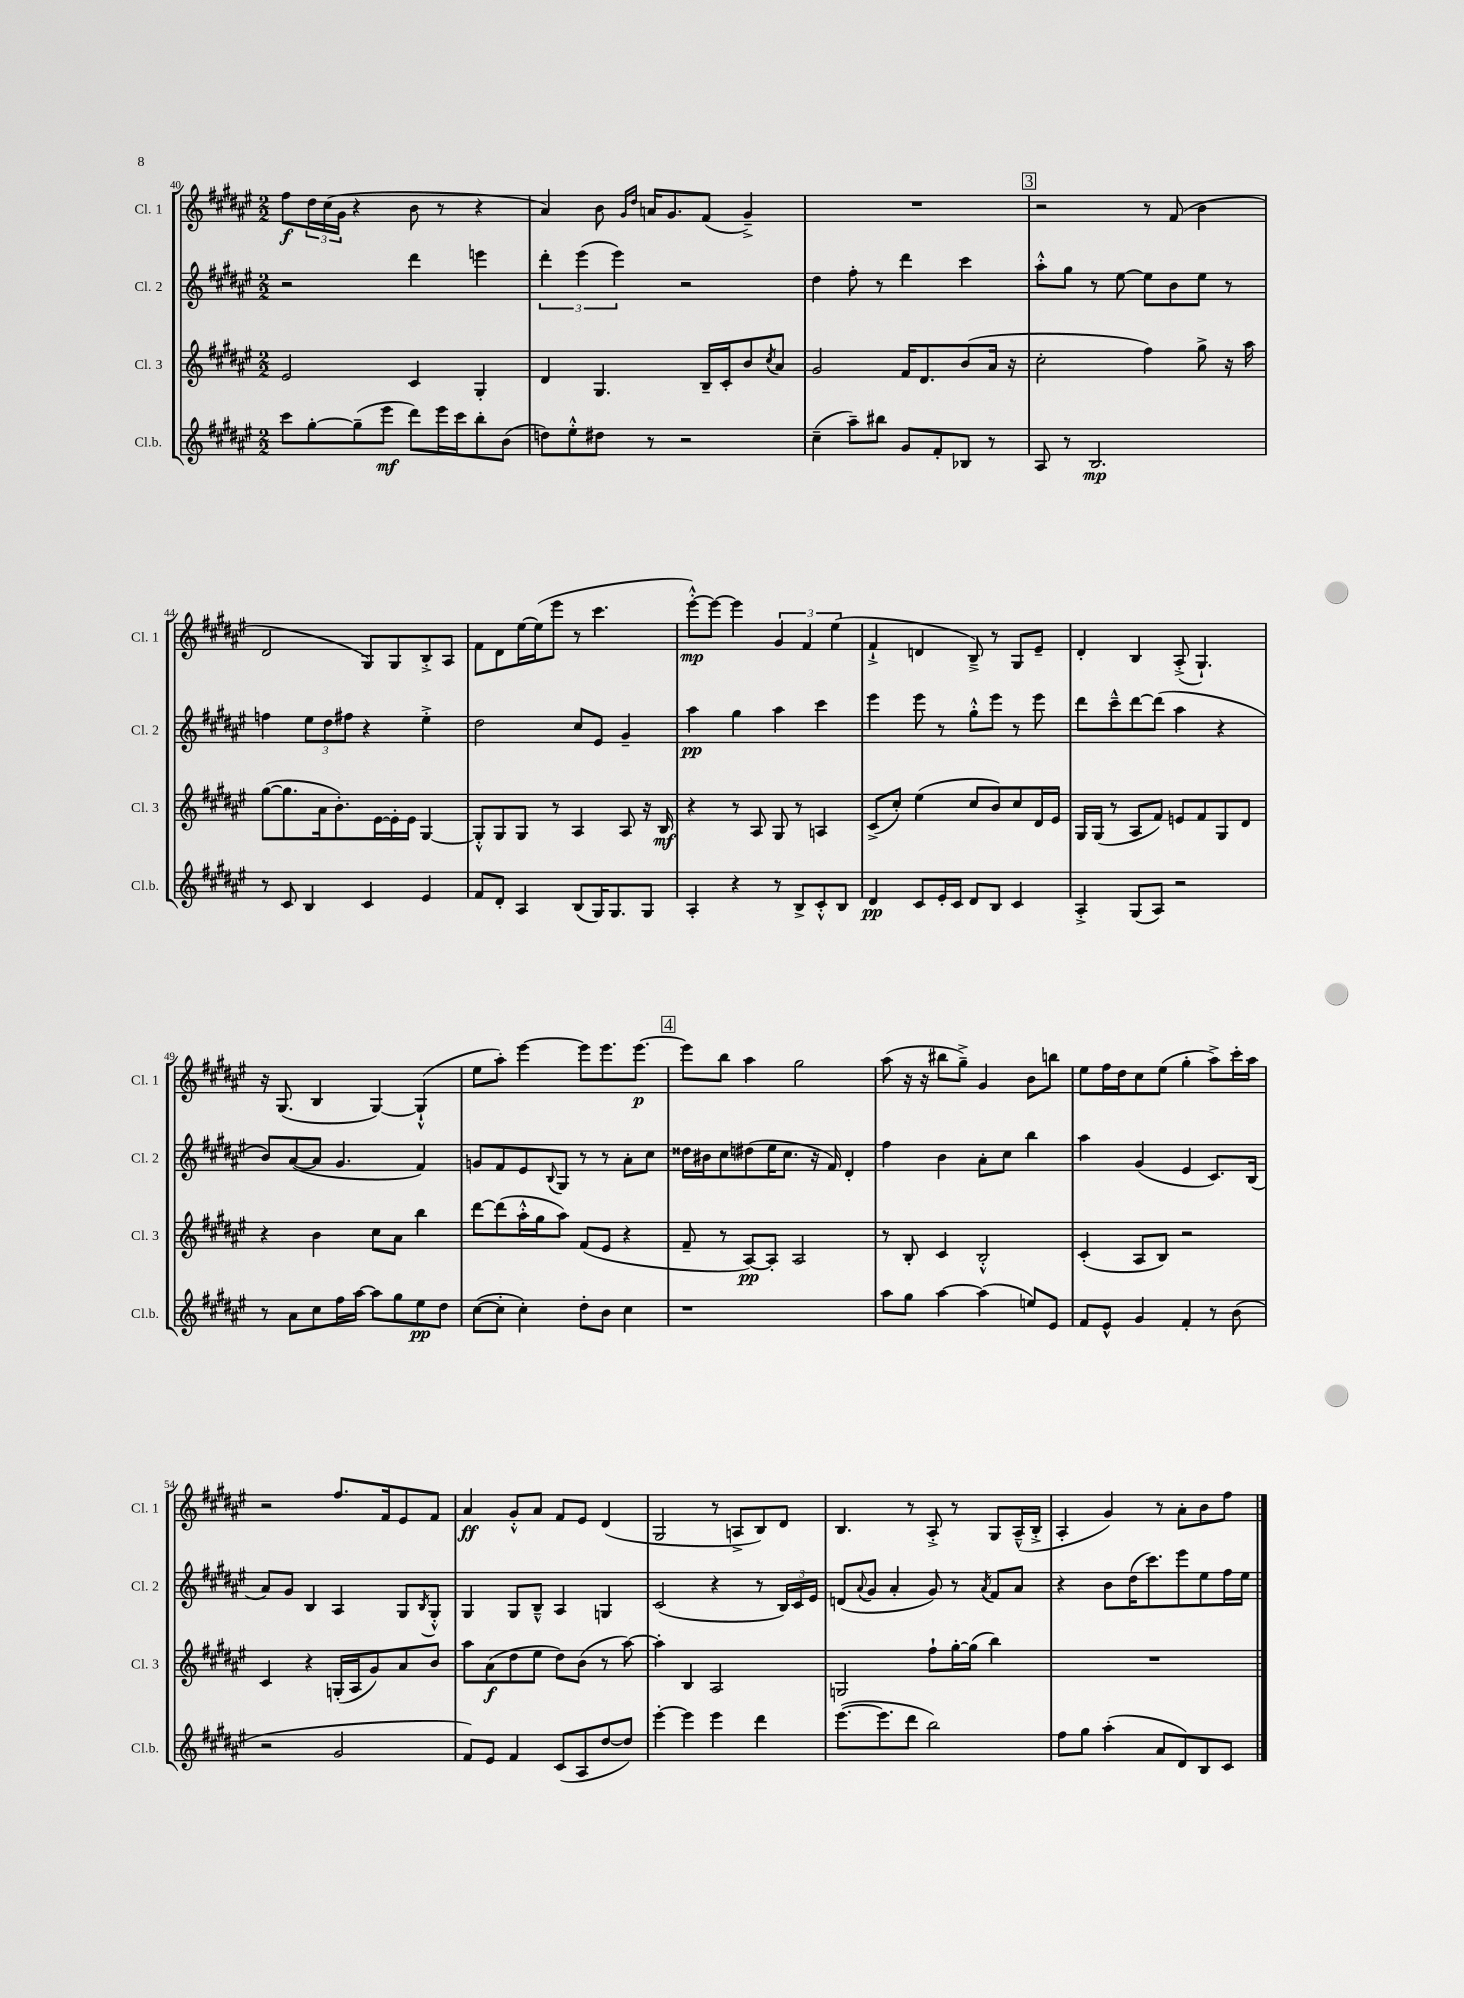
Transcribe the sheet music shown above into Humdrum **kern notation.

**kern	**dynam	**kern	**dynam	**kern	**dynam	**kern	**dynam
*part4	*part4	*part3	*part3	*part2	*part2	*part1	*part1
*staff4	*staff4	*staff3	*staff3	*staff2	*staff2	*staff1	*staff1
*I"Cl.b.	*	*I"Cl. 3	*	*I"Cl. 2	*	*I"Cl. 1	*
*I'Cl.b.	*	*I'Cl. 3	*	*I'Cl. 2	*	*I'Cl. 1	*
*clefG2	*	*clefG2	*	*clefG2	*	*clefG2	*
*k[f#c#g#d#a#e#]	*	*k[f#c#g#d#a#e#]	*	*k[f#c#g#d#a#e#]	*	*k[f#c#g#d#a#e#]	*
*M2/2	*	*M2/2	*	*M2/2	*	*M2/2	*
=40	=40	=40	=40	=40	=40	=40	=40
8ccc#\L	.	2e#/	.	2r	.	8ff#\L	f
[8gg#'\	.	.	.	.	.	24dd#\L	.
.	.	.	.	.	.	(24cc#\	.
.	.	.	.	.	.	24g#\JJ	.
(8gg#~\]	.	.	.	.	.	4r	.
8eee#\J	mf	.	.	.	.	.	.
8ddd#\L)	.	4c#/	.	4ddd#\	.	8b\	.
16eee#\L	.	.	.	.	.	8r	.
16ccc#\J	.	.	.	.	.	.	.
8bb'\	.	4G#'/	.	4eeen\	.	4r	.
(8b\J	.	.	.	.	.	.	.
=41	=41	=41	=41	=41	=41	=41	=41
8ddn\L)	.	4d#/	.	6ddd#'\	.	4a#/)	.
8ee#'^^\	.	.	.	.	.	.	.
.	.	.	.	(6eee#\	.	.	.
8dd#X\J	.	4.G#/	.	.	.	8b\	.
.	.	.	.	6eee#\)	.	.	.
.	.	.	.	.	.	16qqg#/LL	.
.	.	.	.	.	.	16qqdd#/JJ	.
8r	.	.	.	.	.	16an/KL	.
.	.	.	.	.	.	8.g#/	.
2r	.	.	.	2r	.	.	.
.	.	16B~/LL	.	.	.	(8f#/J	.
.	.	16c#'/J	.	.	.	.	.
.	.	8b/	.	.	.	4g#~^/)	.
.	.	8qcc#/	.	.	.	.	.
.	.	8a#/J	.	.	.	.	.
=42	=42	=42	=42	=42	=42	=42	=42
(4cc#~\	.	2g#/	.	4dd#\	.	1r	.
8aa#~\L)	.	.	.	8ff#'\	.	.	.
8bb#X\J	.	.	.	8r	.	.	.
8g#/L	.	16f#/KL	.	4ddd#\	.	.	.
.	.	8.d#/	.	.	.	.	.
8f#'/	.	.	.	.	.	.	.
8B-X/J	.	(8b/	.	4ccc#\	.	.	.
8r	.	16a#/Jk	.	.	.	.	.
.	.	16r	.	.	.	.	.
!!LO:REH:place=s1:t=3
=43	=43	=43	=43	=43	=43	=43	=43
8A#/	.	2cc#'\	.	8aa#'^^\L	.	2r	.
8r	.	.	.	8gg#\J	.	.	.
2.B/	mp	.	.	8r	.	.	.
.	.	.	.	[8ee#\	.	.	.
.	.	4ff#\)	.	8ee#\L]	.	8r	.
.	.	.	.	8b\	.	(8f#/	.
.	.	8gg#^\	.	8ee#\J	.	4b\	.
.	.	16r	.	8r	.	.	.
.	.	16aa#\	.	.	.	.	.
!!LO:LB:g=z
=44	=44	=44	=44	=44	=44	=44	=44
8r	.	([8gg#\L	.	4ffn\	.	2d#/	.
8c#/	.	8.gg#\]	.	.	.	.	.
4B/	.	.	.	12ee#\L	.	.	.
.	.	16a#\k	.	.	.	.	.
.	.	.	.	12dd#\	.	.	.
.	.	8.b'\)	.	.	.	.	.
.	.	.	.	12ff#X\J	.	.	.
4c#/	.	.	.	4r	.	8G#/L)	.
.	.	[16e#\L	.	.	.	.	.
.	.	16e#'\]	.	.	.	8G#/	.
.	.	16e#\JJ	.	.	.	.	.
4e#/	.	[4G#/	.	4ee#'^\	.	8B'^/	.
.	.	.	.	.	.	8A#/J	.
=45	=45	=45	=45	=45	=45	=45	=45
8f#/L	.	8G#'^^/L]	.	2dd#\	.	8f#\L	.
8d#'/J	.	8G#/	.	.	.	8d#\	.
4A#/	.	8G#/J	.	.	.	[16ee#\L	.
.	.	.	.	.	.	(16ee#\J]	.
.	.	8r	.	.	.	8eee#\J	.
(8B/L	.	4A#/	.	8cc#/L	.	8r	.
16G#/K)	.	.	.	8e#/J	.	4.ccc#\	.
8.G#/	.	.	.	.	.	.	.
.	.	8A#/	.	4g#~/	.	.	.
8G#/J	.	16r	.	.	.	.	.
.	.	16B/	mf	.	.	.	.
=46	=46	=46	=46	=46	=46	=46	=46
4A#'/	.	4r	.	4aa#\	pp	[8eee#'^^\L)	mp
.	.	.	.	.	.	8eee#\J_	.
4r	.	8r	.	4gg#\	.	4eee#\]	.
.	.	8A#/	.	.	.	.	.
8r	.	8G#/	.	4aa#\	.	6g#/	.
8B^/L	.	8r	.	.	.	.	.
.	.	.	.	.	.	6f#/	.
8c#'^^/	.	4An/	.	4ccc#\	.	.	.
.	.	.	.	.	.	(6ee#\	.
8B/J	.	.	.	.	.	.	.
=47	=47	=47	=47	=47	=47	=47	=47
4d#/	pp	(8c#^/L	.	4eee#\	.	4f#`^/	.
.	.	8cc#'/J)	.	.	.	.	.
8c#/L	.	(4ee#\	.	8eee#\	.	4dn/	.
16e#'/L	.	.	.	8r	.	.	.
16c#/JJ	.	.	.	.	.	.	.
8d#/L	.	8cc#/L	.	8gg#'^^\L	.	8B~^/)	.
8B/J	.	8b/)	.	8eee#\J	.	8r	.
4c#/	.	8cc#/	.	8r	.	8G#/L	.
.	.	16d#/L	.	8eee#\	.	8e#~/J	.
.	.	16e#/JJ	.	.	.	.	.
=48	=48	=48	=48	=48	=48	=48	=48
4A#'^/	.	16G#/LL	.	8ddd#\L	.	4d#'/	.
.	.	(16G#/JJ	.	.	.	.	.
.	.	8r	.	8ccc#~^^\	.	.	.
(8G#/L	.	8A#/L	.	[8ddd#\	.	4B/	.
8A#/J)	.	8f#/J)	.	(8ddd#\J]	.	.	.
2r	.	8en/L	.	4aa#\	.	(8A#'^/	.
.	.	8f#/	.	.	.	4.G#`/)	.
.	.	8G#/	.	4r	.	.	.
.	.	8d#/J	.	.	.	.	.
!!LO:LB:g=z
=49	=49	=49	=49	=49	=49	=49	=49
8r	.	4r	.	8b/L)	.	16r	.
.	.	.	.	.	.	(8.G#/	.
8a#\L	.	.	.	([8a#/	.	.	.
8cc#\	.	4b\	.	8a#/J]	.	4B/	.
16ff#\L	.	.	.	4.g#/	.	.	.
[16aa#\JJ	.	.	.	.	.	.	.
8aa#\L]	.	8cc#\L	.	.	.	[4G#/)	.
8gg#\	.	8a#\J	.	.	.	.	.
8ee#\	pp	4bb\	.	4f#/)	.	(4G#`^^/]	.
8dd#\J	.	.	.	.	.	.	.
=50	=50	=50	=50	=50	=50	=50	=50
([8cc#\L	.	[8ddd#\L	.	8gn/L	.	8ee#\L	.
8cc#'\J]	.	(8ddd#\]	.	8f#/	.	8aa#'\J)	.
4cc#'\)	.	16aa#'^^\L	.	8e#/	.	[4eee#\	.
.	.	16gg#\J	.	.	.	.	.
.	.	.	.	8qqB/	.	.	.
.	.	8aa#\J)	.	8G#/J	.	.	.
8dd#'\L	.	(8f#/L	.	8r	.	8eee#\L]	.
8b\J	.	8e#/J	.	8r	.	8.eee#\	.
4cc#\	.	4r	.	8a#'\L	.	.	.
.	.	.	.	.	.	[8.eee#\J	p
.	.	.	.	8cc#\J	.	.	.
!!LO:REH:place=s1:t=4
=51	=51	=51	=51	=51	=51	=51	=51
1r	.	8f#~/	.	16dd##X\LL	.	8eee#\L]	.
.	.	.	.	16b#X\J	.	.	.
.	.	8r	.	8cc#\	.	8bb\J	.
.	.	[8A#/L)	pp	(8dd#X\	.	4aa#\	.
.	.	8A#'/J]	.	16ee#\K	.	.	.
.	.	.	.	8.cc#\J	.	.	.
.	.	2A#/	.	.	.	2gg#\	.
.	.	.	.	16r	.	.	.
.	.	.	.	16f#/)	.	.	.
.	.	.	.	4d#'/	.	.	.
=52	=52	=52	=52	=52	=52	=52	=52
8aa#\L	.	8r	.	4ff#\	.	(8aa#\	.
8gg#\J	.	8B'/	.	.	.	16r	.
.	.	.	.	.	.	16r	.
[4aa#\	.	4c#/	.	4b\	.	8bb#X\L	.
.	.	.	.	.	.	8gg#~^\J)	.
(4aa#\]	.	2B'^^/	.	8a#'\L	.	4g#/	.
.	.	.	.	8cc#\J	.	.	.
8een/L)	.	.	.	4bb\	.	8b\L	.
8e#/J	.	.	.	.	.	8bbn\J	.
=53	=53	=53	=53	=53	=53	=53	=53
8f#/L	.	(4c#'/	.	4aa#\	.	8ee#\L	.
8e#^^/J	.	.	.	.	.	16ff#\L	.
.	.	.	.	.	.	16dd#\J	.
4g#/	.	8A#/L	.	(4g#/	.	8cc#\	.
.	.	8B/J)	.	.	.	(8ee#\J	.
4f#'/	.	2r	.	4e#/	.	4gg#'\	.
8r	.	.	.	8.c#/L)	.	8aa#^\L)	.
(8b\	.	.	.	.	.	16ccc#'\L	.
.	.	.	.	(16B/Jk	.	16aa#\JJ	.
!!LO:LB:g=z
=54	=54	=54	=54	=54	=54	=54	=54
2r	.	4c#/	.	8a#/L)	.	2r	.
.	.	.	.	8g#/J	.	.	.
.	.	4r	.	4B/	.	.	.
2g#/	.	(16Gn'/LL	.	4A#/	.	8.ff#/L	.
.	.	16A#/J	.	.	.	.	.
.	.	8g#/)	.	.	.	.	.
.	.	.	.	.	.	16f#/k	.
.	.	8a#/	.	8G#/L	.	8e#/	.
.	.	.	.	8qB/	.	.	.
.	.	8b/J	.	8G#'^^/J	.	8f#/J	.
=55	=55	=55	=55	=55	=55	=55	=55
8f#/L)	.	8aa#\L	.	4G#/	.	4a#/	ff
8e#/J	.	(8a#\	f	.	.	.	.
4f#/	.	8dd#\	.	8G#/L	.	8g#'^^/L	.
.	.	8ee#\J	.	8B~^^/J	.	8a#/J	.
(8c#/L	.	8dd#\L)	.	4A#/	.	8f#/L	.
8A#/	.	(8b\J	.	.	.	8e#/J	.
[8dd#/	.	8r	.	4Gn/	.	(4d#/	.
8dd#/J])	.	[8aa#\)	.	.	.	.	.
=56	=56	=56	=56	=56	=56	=56	=56
[4eee#'\	.	4aa#'\]	.	(2c#/	.	2G#/	.
4eee#\]	.	4B/	.	.	.	.	.
4eee#\	.	2A#/	.	4r	.	8r	.
.	.	.	.	.	.	8An^/L	.
4ddd#\	.	.	.	8r	.	8B/)	.
.	.	.	.	24B/LL)	.	8d#/J	.
.	.	.	.	24c#/	.	.	.
.	.	.	.	24e#/JJ	.	.	.
=57	=57	=57	=57	=57	=57	=57	=57
([8.eee#\L	.	2Gn/	.	(8dn/L	.	4.B/	.
.	.	.	.	8qqa#/	.	.	.
.	.	.	.	8g#/J	.	.	.
8.eee#\]	.	.	.	.	.	.	.
.	.	.	.	4a#'/	.	.	.
8ddd#\J	.	.	.	.	.	8r	.
2bb\)	.	8ff#`\L	.	8g#/)	.	8A#'^/	.
.	.	[16gg#'\L	.	8r	.	8r	.
.	.	(16gg#\JJ]	.	.	.	.	.
.	.	.	.	8qa#/	.	.	.
.	.	4bb\)	.	8f#/L	.	8G#/L	.
.	.	.	.	8a#/J	.	(16A#~^^/L	.
.	.	.	.	.	.	16B'^/JJ	.
=58	=58	=58	=58	=58	=58	=58	=58
8ff#\L	.	1r	.	4r	.	4A#'/	.
8gg#\J	.	.	.	.	.	.	.
(4aa#'\	.	.	.	8b\L	.	4g#/)	.
.	.	.	.	(16dd#\K	.	.	.
.	.	.	.	8.ccc#\)	.	.	.
8a#/L	.	.	.	.	.	8r	.
8d#/)	.	.	.	8eee#\	.	8a#'\L	.
8B/	.	.	.	8ee#\	.	8b\	.
8c#/J	.	.	.	16ff#\L	.	8ff#\J	.
.	.	.	.	16ee#\JJ	.	.	.
==	==	==	==	==	==	==	==
*-	*-	*-	*-	*-	*-	*-	*-
